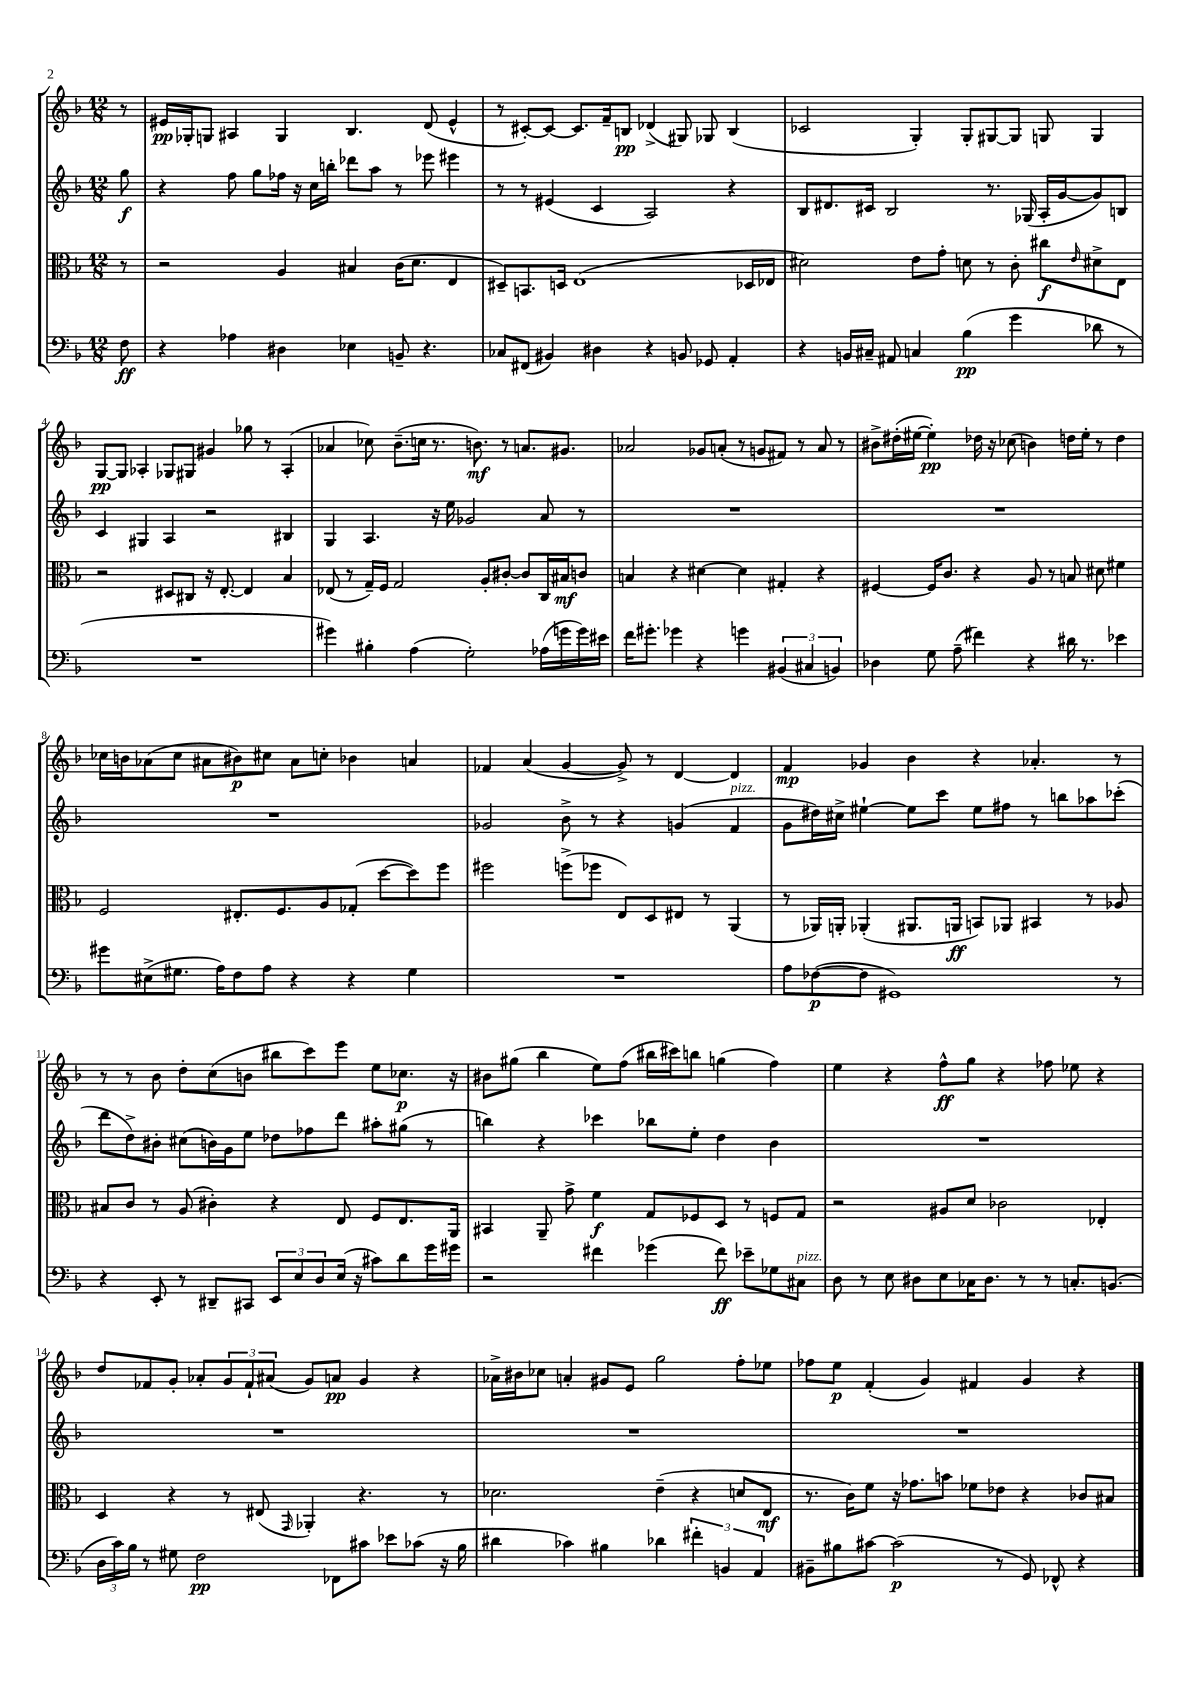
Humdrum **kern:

**kern	**kern	**kern	**kern
*staff4	*staff3	*staff2	*staff1
*clefF4	*clefC3	*clefG2	*clefG2
*k[b-]	*k[b-]	*k[b-]	*k[b-]
*M12/8	*M12/8	*M12/8	*M12/8
8F	8r	8gg	8r
=	=	=	=
4r	2r	4r	16e#
.	.	.	16G-'
.	.	.	8G
4A-	.	8ff	4A#
.	.	8gg	.
4D#	4A	16ff-	4G
.	.	16r	.
.	.	16cc	.
.	.	16bb'	.
4E-	4B#	8ddd-	4.B-
.	.	8aa	.
8BB~	(16c	8r	.
.	8.d	.	.
4.r	.	8eee-	(8d
.	4E	4eee#	4e#^^
=	=	=	=
8C-	8D#~)	8r	8r
(8FF#	8.BB	8r	[8c#')
4BB#)	.	(4e#	8c#_
.	16D	.	.
.	(1E	.	8.c#]
4D#	.	4c	.
.	.	.	16f~
.	.	.	8B
4r	.	2A)	(4d-^
8BB	.	.	8G#)
8GG-	.	.	8G-
4AA'	.	4r	(4B
.	16D-	.	.
.	16E-	.	.
=	=	=	=
4r	2d#)	8B-	2c-
.	.	8.d#	.
16BB	.	.	.
16C#~	.	16c#	.
8AA#	.	2B-	.
4C	8e	.	4G')
.	8g'	.	.
(4B-	8d	.	8G'
.	8r	8.r	[8G#
4g	8c'	.	8G#]
.	.	(16G-	.
.	8cc#	16A'	8G
.	.	[16g	.
.	16qqe	.	.
8d-	8d#^	8g])	4G
8r	8E	8B	.
=	=	=	=
1.r	2r	4c	[8G
.	.	.	8G]
.	.	4G#	4A-'
.	8D#	4A	8G-
.	8C#	.	8G#
.	16r	2r	4g#
.	[8.E'	.	.
.	4E]	.	8gg-
.	.	.	8r
.	4B-	4B#	(4A-'
=	=	=	=
4g#)	(8E-	4G	4a-
.	8r	.	.
4B#'	16G~)	4.A	8cc-)
.	16F	.	.
.	2G	.	(8.b-~
(4A	.	.	.
.	.	.	16cc
.	.	16r	8.r
.	.	16ee	.
2G')	.	2g-	.
.	.	.	8.b)
.	8A'	.	.
.	[8c#'	.	8r
.	8c#]	.	8.a
(16A-	16C	8a	.
16g	16B#	.	8.g#
16g)	8c	8r	.
16e#	.	.	.
=	=	=	=
16f	4B	1.r	2a-
8.g#'	.	.	.
4g-	4r	.	.
4r	[4d#	.	8g-
.	.	.	(8a'
4g	4d#]	.	8r
.	.	.	8g
(6BB#	4G#'	.	8f#)
.	.	.	8r
6C#	.	.	.
.	4r	.	8a
6BB)	.	.	.
.	.	.	8r
=	=	=	=
4D-	[4F#	1.r	8b#^
.	.	.	(16dd#'
.	.	.	[16ee#
8G	16F#]	.	4ee#'])
.	8.c	.	.
(8A~	.	.	.
4f#)	4r	.	16dd-
.	.	.	16r
.	.	.	(8cc-
4r	8A	.	4b)
.	8r	.	.
16d#	8B	.	16dd
8.r	.	.	16ee#'
.	8d#	.	8r
4e-	4f#	.	4dd
=	=	=	=
8g#	2F	1.r	16cc-
.	.	.	16b
(8E#^	.	.	(8a-
8.G#	.	.	8cc-
.	.	.	8a#
16A)	.	.	.
8F	8.E#'	.	8b#)
8A	.	.	8cc#
.	8.F	.	.
4r	.	.	8a#
.	8A	.	8cc'
4r	(8G-'	.	4b-
.	[8dd	.	.
4G#	8dd])	.	4a
.	8ff	.	.
=	=	=	=
1.r	2ff#	2g-	4f-
.	.	.	(4a
.	(8ff^	8b-^	[4g
.	8ff-	8r	.
.	8E)	4r	8g^])
.	8D	.	8r
.	8E#	(4g	[4d
.	8r	.	.
.	(4AA	4f	4d]
=	=	=	=
8A	8r	8g	4f
([8F-	16AA-)	16dd#)	.
.	16AA'	16cc#^	.
8F-]	(4AA-'	[4ee#`	4g-
1GG#)	.	.	.
.	8.AA#	8ee#]	4b-
.	.	8ccc	.
.	16AA	.	.
.	8BB)	8ee#	4r
.	8AA-	8ff#	.
.	4BB#	8r	4.a-'
.	.	8bb	.
.	8r	8aa-	.
8r	8A-	(8ccc-'	8r
=	=	=	=
4r	8B#	8ddd	8r
.	8c	8dd^)	8r
8EE'	8r	8b#'	8b-
8r	(8A	(8cc#	8dd'
8DD#~	4c#')	16b)	(8cc
.	.	16g	.
8CC#	.	8ee	8b
12EE	4r	8dd-	8bb#
12E	.	.	.
.	.	8ff-	8ccc)
12D	.	.	.
(16E	8E	8ddd	8eee
16r	.	.	.
8c#)	8F	8aa#'	8ee
8d	8.E	(8gg#	8.cc-
16g	.	8r	.
16g#	16AA	.	16r
=	=	=	=
2r	4BB#	4bb)	8b#
.	.	.	(8gg#
.	8AA~	4r	4bb-
.	8g^	.	.
4f#	4f	4ccc-	8ee)
.	.	.	(8ff
(4g-	8G	8bb-	16bb#
.	.	.	16ccc#)
.	8F-	8ee'	8bb
8f#)	8D	4dd	(4gg
8e-~	8r	.	.
8G-	8F	4b-	4ff)
8C#	8G	.	.
=	=	=	=
8D	2r	1.r	4ee
8r	.	.	.
8E	.	.	4r
8D#	.	.	.
8E	8A#	.	8ff^^
16C-	8d	.	8gg
8.D#	.	.	.
.	2c-	.	4r
8r	.	.	.
8r	.	.	8ff-
8.C'	.	.	8ee-
.	4E-'	.	4r
(8.BB	.	.	.
=	=	=	=
24D	4D	1.r	8dd
24c)	.	.	.
24B-	.	.	.
8r	.	.	8f-
8G#	4r	.	8g'
2F	.	.	8a-'
.	8r	.	12g
.	.	.	12f-`
.	(8E#	.	.
.	.	.	(12a#
.	16qqGG	.	.
.	4AA-')	.	8g)
8FF-	.	.	8a
8c#	4.r	.	4g
8e-	.	.	.
(8c-	.	.	4r
16r	8r	.	.
16B-	.	.	.
=	=	=	=
4d#	2.d-	1.r	16a-^
.	.	.	16b#
.	.	.	8cc-
4c-)	.	.	4a'
4B#	.	.	8g#
.	.	.	8e
4d-	(4e~	.	2gg
6f#'	4r	.	.
6BB	.	.	.
.	8d	.	8ff'
6AA	.	.	.
.	8E	.	8ee-
=	=	=	=
8BB#~	8.r	1.r	8ff-
8B#	.	.	8ee
.	16c)	.	.
[8c#	8f	.	(4f'
(2c#]	16r	.	.
.	8.g-	.	.
.	.	.	4g)
.	8b	.	.
.	8f-	.	4f#
8r	8e-	.	.
8GG)	4r	.	4g
8FF-^^	.	.	.
4r	8c-	.	4r
.	8B#	.	.
==	==	==	==
*-	*-	*-	*-
